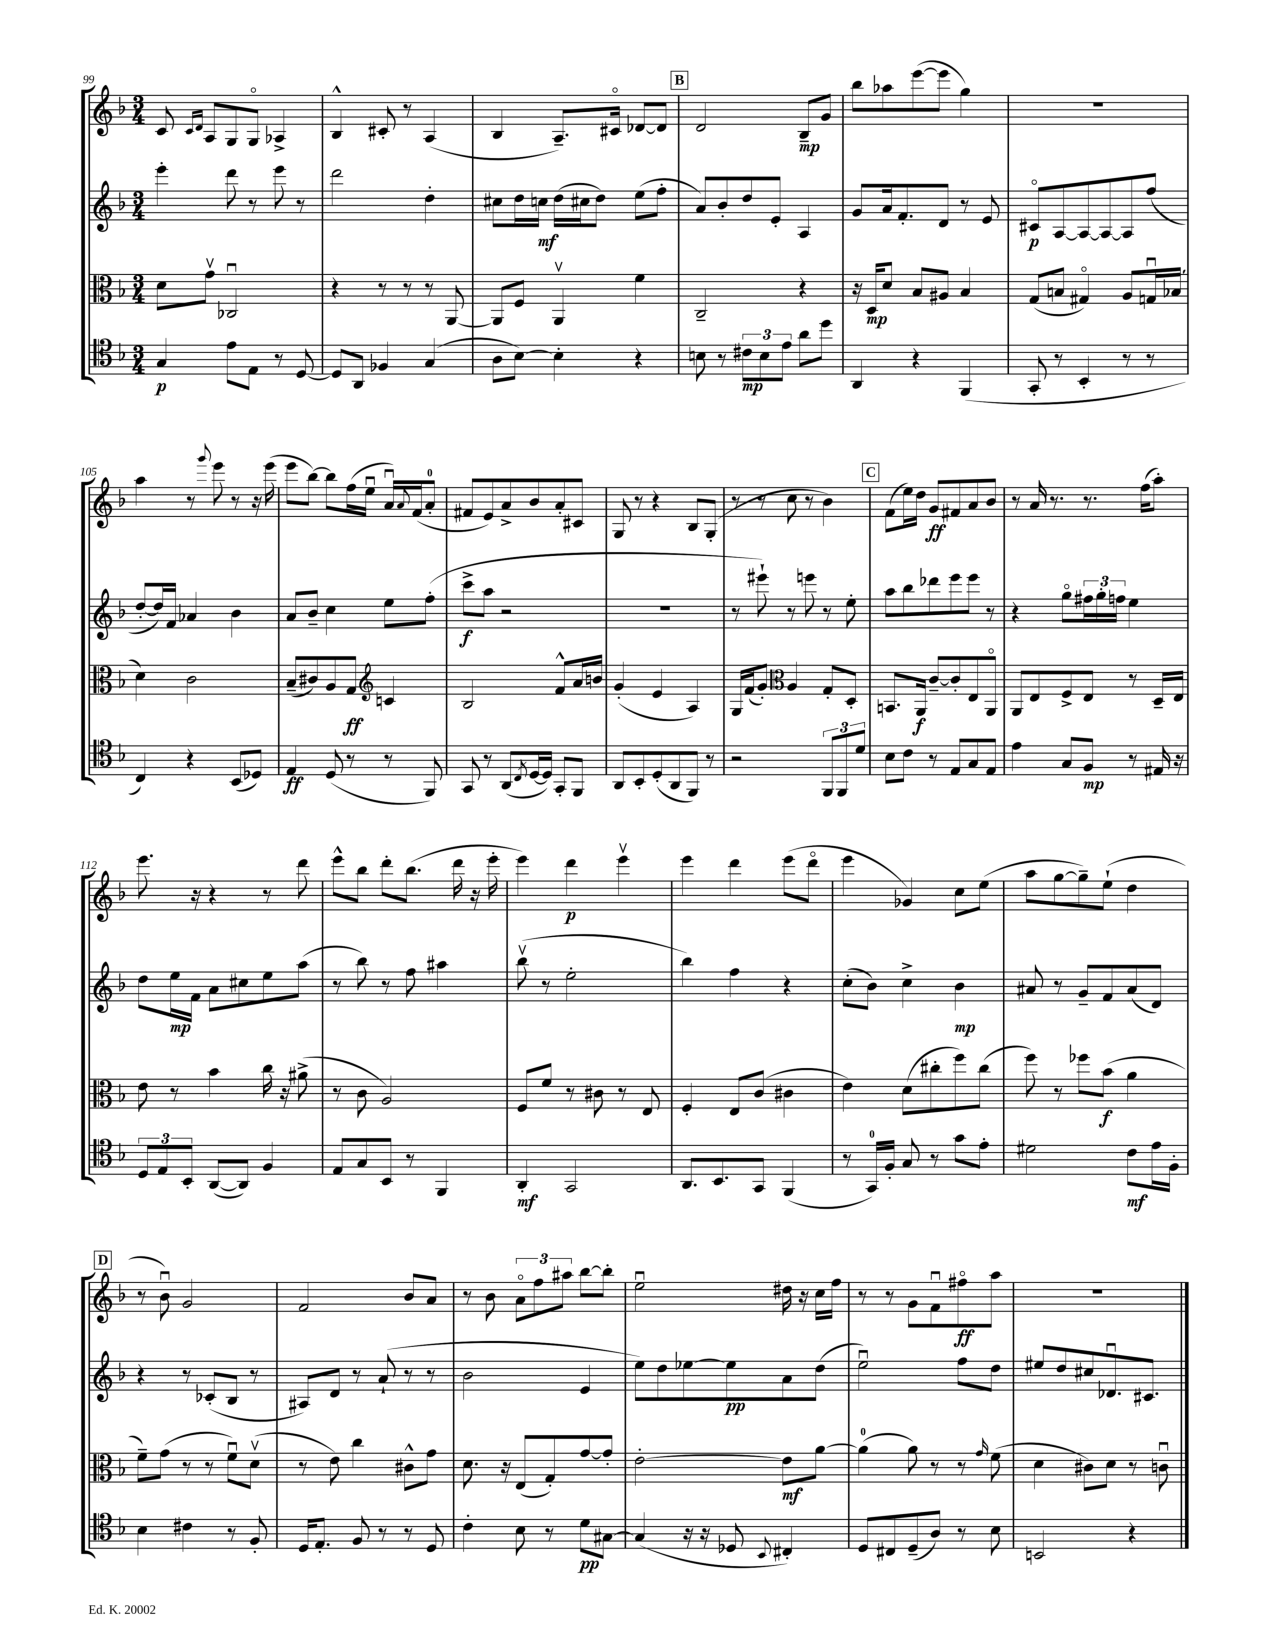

**kern	**dynam	**kern	**dynam	**kern	**dynam	**kern	**dynam
*part4	*part4	*part3	*part3	*part2	*part2	*part1	*part1
*staff4	*staff4	*staff3	*staff3	*staff2	*staff2	*staff1	*staff1
*clefC4	*	*clefC3	*	*clefG2	*	*clefG2	*
*k[b-]	*	*k[b-]	*	*k[b-]	*	*k[b-]	*
*M3/4	*	*M3/4	*	*M3/4	*	*M3/4	*
=99	=99	=99	=99	=99	=99	=99	=99
4G/	p	8d\L	.	4eee'\	.	8c/	.
.	.	.	.	.	.	16qqc/LL	.
.	.	.	.	.	.	16qqd/JJ	.
.	.	8gv\J	.	.	.	8A/L	.
8e\L	.	2C-Xu/	.	8ddd\	.	8G/	.
8E\J	.	.	.	8r	.	8G/J	.
8r	.	.	.	8eee\	.	4A-X^/	.
[8D/	.	.	.	8r	.	.	.
=100	=100	=100	=100	=100	=100	=100	=100
8D/L]	.	4r	.	2ddd\	.	4B-^^/	.
8AA/J	.	.	.	.	.	.	.
4F-X/	.	8r	.	.	.	8c#X'/	.
.	.	8r	.	.	.	8r	.
(4G/	.	8r	.	4dd'\	.	(4A/	.
.	.	[8AA/	.	.	.	.	.
=101	=101	=101	=101	=101	=101	=101	=101
8A\L	.	8AA/L]	.	8cc#X\L	.	4B-/	.
[8B-\J)	.	8F/J	.	16dd\L	.	.	.
.	.	.	.	16ccn\JJ	mf	.	.
4B-'\]	.	4AAv/	.	(16dd\LL	.	8.A~/L)	.
.	.	.	.	16cc#X\J	.	.	.
.	.	.	.	8dd\J)	.	.	.
.	.	.	.	.	.	16c#X/Jk	.
4r	.	4f\	.	(8ee\L	.	[8d-X/L	.
.	.	.	.	8ff'\J	.	8d-/J]	.
!!LO:REH:place=s1:t=B
=102	=102	=102	=102	=102	=102	=102	=102
8Bn\	.	2C~/	.	8a/L)	.	2d/	.
8r	.	.	.	8b-'/	.	.	.
12c#X\L	mp	.	.	8dd/	.	.	.
12B\	.	.	.	.	.	.	.
.	.	.	.	8e'/J	.	.	.
12e\J	.	.	.	.	.	.	.
8a\L	.	4r	.	4A/	.	8B-~/L	mp
8dd\J	.	.	.	.	.	8g/J	.
=103	=103	=103	=103	=103	=103	=103	=103
4AA/	.	16r	.	8g/L	.	8bb-\L	.
.	.	16D/KL	mp	.	.	.	.
.	.	8d/J	.	16a/k	.	8aa-X\	.
.	.	.	.	8.f'/	.	.	.
4r	.	8B-/L	.	.	.	([8eee\	.
.	.	8A#X/J	.	8d/J	.	8eee\J]	.
(4FF/	.	4B-/	.	8r	.	4gg\)	.
.	.	.	.	8e/	.	.	.
=104	=104	=104	=104	=104	=104	=104	=104
8GG'/	.	(8G/L	.	8c#X/L	p	2.r	.
8r	.	8Bn/J	.	[8A/	.	.	.
4BB-'/	.	4G#X/)	.	8A/_	.	.	.
.	.	.	.	8A/_	.	.	.
8r	.	8A/L	.	8A/]	.	.	.
8r	.	16Gnu/L	.	(8ff/J	.	.	.
.	.	(16B-X/JJ	.	.	.	.	.
!!LO:LB:g=z
=105	=105	=105	=105	=105	=105	=105	=105
4C/)	.	4d\)	.	[8dd'/L	.	4aa\	.
.	.	.	.	16dd/L])	.	.	.
.	.	.	.	16f/JJ	.	.	.
4r	.	2c\	.	4a-X/	.	8r	.
.	.	.	.	.	.	8qqggg/	.
.	.	.	.	.	.	8eee\	.
(8BB-/L	.	.	.	4b-\	.	8r	.
8D-X/J)	.	.	.	.	.	16r	.
.	.	.	.	.	.	(16eee\	.
=106	=106	=106	=106	=106	=106	=106	=106
4E/	ff	(8B-~/L	.	8a/L	.	8eee\L	.
.	.	8c#X/)	.	8b-~/J	.	[8bb-\J)	.
(8D/	.	8A/	.	4cc\	.	8bb-\L]	.
8r	.	8G/J	ff	.	.	(16ff\L	.
.	.	.	.	.	.	16eeu\JJ	.
*	*	*clefG2	*	*	*	*	*
8r	.	4cn/	.	8ee\L	.	16au/LL)	.
.	.	.	.	.	.	8qqa/	.
.	.	.	.	.	.	(16f/J	.
8FF/)	.	.	.	(8ff'\J	.	8a'/J	.
=107	=107	=107	=107	=107	=107	=107	=107
8GG/	.	2B-/	.	8ccc^\L	f	8f#X/L	.
8r	.	.	.	8aa\J	.	8e/)	.
(8AA/L	.	.	.	2r	.	8a^/	.
8qC/	.	.	.	.	.	.	.
[16D/L	.	.	.	.	.	8b-/	.
16D/JJ])	.	.	.	.	.	.	.
8GG'/L	.	8f^^/L	.	.	.	8a'/	.
8FF/J	.	16a/L	.	.	.	8c#X/J	.
.	.	16bn/JJ	.	.	.	.	.
=108	=108	=108	=108	=108	=108	=108	=108
8AA/L	.	(4g'/	.	2.r	.	8G/	.
8BB-'/	.	.	.	.	.	8r	.
(8D'/	.	4e/	.	.	.	4r	.
8AA/	.	.	.	.	.	.	.
8FF/J)	.	4A/)	.	.	.	8B-/L	.
8r	.	.	.	.	.	(8G'/J	.
=109	=109	=109	=109	=109	=109	=109	=109
2r	.	16G/LL	.	8r	.	8r	.
.	.	(16f/J	.	.	.	.	.
.	.	8g'/J)	.	8eee#X`\)	.	8r	.
*	*	*clefC3	*	*	*	*	*
.	.	4A/	.	8r	.	8cc\	.
.	.	.	.	8eeen\	.	8r	.
12FF/L	.	8G'/L	.	8r	.	4b-\)	.
12FF/	.	.	.	.	.	.	.
.	.	8D'/J	.	8ee'\	.	.	.
12d/J	.	.	.	.	.	.	.
!!LO:REH:place=s1:t=C
=110	=110	=110	=110	=110	=110	=110	=110
8B-\L	.	8.BBn/L	.	8aa\L	.	(8f\L	.
8c\J	.	.	.	8bb-\	.	16ee\L)	.
.	.	16AA/Jk	f	.	.	16dd\JJ	.
8r	.	[8c~/L	.	8ddd-X\	.	8g/L	ff
8E/L	.	8c'/]	.	8eee\	.	8f#X/	.
8G/	.	8E/	.	8eee\J	.	8a/	.
8E/J	.	8AA/J	.	8r	.	8b-/J	.
=111	=111	=111	=111	=111	=111	=111	=111
4e\	.	8AA/L	.	4r	.	8r	.
.	.	8E/	.	.	.	16a/	.
.	.	.	.	.	.	8.r	.
8G/L	.	8F^/	.	8gg\L	.	.	.
8F/J	mp	8E/J	.	24ff#X\L	.	8.r	.
.	.	.	.	24gg'\	.	.	.
.	.	.	.	24ffn\JJ	.	.	.
8r	.	8r	.	4ee\	.	.	.
.	.	.	.	.	.	(16ff\KL	.
16E#X/	.	16D~/LL	.	.	.	8aa'\J)	.
16r	.	16E/JJ	.	.	.	.	.
!!LO:LB:g=z
=112	=112	=112	=112	=112	=112	=112	=112
12D/L	.	8e\	.	8dd\L	.	8.eee\	.
12E/	.	.	.	.	.	.	.
.	.	8r	.	16ee\L	mp	.	.
12BB-'/J	.	.	.	.	.	.	.
.	.	.	.	16f\JJ	.	16r	.
([8AA/L	.	4b-\	.	8a\L	.	4r	.
8AA/J])	.	.	.	8cc#X\	.	.	.
4F/	.	16cc\	.	8ee\	.	8r	.
.	.	16r	.	.	.	.	.
.	.	(8a#X^\	.	(8aa\J	.	8ddd\	.
=113	=113	=113	=113	=113	=113	=113	=113
8E/L	.	8r	.	8r	.	8eee^^\L	.
8G/	.	8c\	.	8bb-\)	.	8bb-\J	.
8BB-/J	.	2A/)	.	8r	.	8ddd'\L	.
8r	.	.	.	8ff\	.	(8.bb-\J	.
4FF/	.	.	.	4aa#X\	.	.	.
.	.	.	.	.	.	16ddd\	.
.	.	.	.	.	.	16r	.
.	.	.	.	.	.	16eee'\	.
=114	=114	=114	=114	=114	=114	=114	=114
4AA'/	mf	8F/L	.	(8bb-v\	.	4eee\)	.
.	.	8f/J	.	8r	.	.	.
2GG/	.	8r	.	2ee'\	.	4ddd\	p
.	.	8c#X\	.	.	.	.	.
.	.	8r	.	.	.	4eeev\	.
.	.	8E/	.	.	.	.	.
=115	=115	=115	=115	=115	=115	=115	=115
8.AA/L	.	4F'/	.	4bb-\)	.	4eee\	.
8.BB-/	.	.	.	.	.	.	.
.	.	8E/L	.	4ff\	.	4ddd\	.
8GG/J	.	(8c/J	.	.	.	.	.
(4FF/	.	4c#X\	.	4r	.	(8eee\L	.
.	.	.	.	.	.	8ddd\J	.
=116	=116	=116	=116	=116	=116	=116	=116
8r	.	4e\)	.	(8cc'\L	.	4eee\	.
16GG/LL)	.	.	.	8b-\J)	.	.	.
16F'/JJ	.	.	.	.	.	.	.
8G/	.	(8d\L	.	4cc^\	.	4g-X/)	.
8r	.	8cc#X'\	.	.	.	.	.
8g\L	.	8ff\)	.	4b-\	mp	8cc\L	.
8e'\J	.	(8cc#\J	.	.	.	(8ee\J	.
=117	=117	=117	=117	=117	=117	=117	=117
2d#X\	.	8ff\)	.	8a#X/	.	8aa\L	.
.	.	8r	.	8r	.	[8gg\	.
.	.	8ff-X\L	.	8g~/L	.	8gg~\])	.
.	.	(8b-\J	f	8f/	.	(8ee`\J	.
8c\L	mf	4a\	.	(8a#/	.	4dd\	.
16e\L	.	.	.	8d/J)	.	.	.
16F'\JJ	.	.	.	.	.	.	.
!!LO:LB:g=z
!!LO:REH:place=s1:t=D
=118	=118	=118	=118	=118	=118	=118	=118
4B-\	.	8f~\L)	.	4r	.	8r	.
.	.	(8g\J	.	.	.	8b-u\)	.
4c#X\	.	8r	.	8r	.	2g/	.
.	.	8r	.	(8c-X'/L	.	.	.
8r	.	8fu\L)	.	8B-/J	.	.	.
8F'/	.	(8dv\J	.	8r	.	.	.
=119	=119	=119	=119	=119	=119	=119	=119
16D/KL	.	8r	.	8A#X/L)	.	2f/	.
8.E'/J	.	.	.	.	.	.	.
.	.	8e\)	.	8d/J	.	.	.
8F/	.	4cc\	.	8r	.	.	.
8r	.	.	.	(8a`/	.	.	.
8r	.	8c#X^^\L	.	8r	.	8b-/L	.
8D/	.	8g\J	.	8r	.	8a/J	.
=120	=120	=120	=120	=120	=120	=120	=120
4c'\	.	8.d\	.	2b-\	.	8r	.
.	.	.	.	.	.	8b-\	.
.	.	16r	.	.	.	.	.
8B-\	.	(8E/L	.	.	.	12a\L	.
.	.	.	.	.	.	12ff\	.
8r	.	8G'/)	.	.	.	.	.
.	.	.	.	.	.	12aa#X\J	.
8d\L	pp	[8g/	.	4e/	.	[8bb-\L	.
[8G#X\J	.	8g'/J]	.	.	.	8bb-'\J]	.
=121	=121	=121	=121	=121	=121	=121	=121
(4G#/]	.	[2e'\	.	8ee\L)	.	2eeu\	.
.	.	.	.	8dd\	.	.	.
16r	.	.	.	[8ee-X\	.	.	.
16r	.	.	.	.	.	.	.
8D-X/	.	.	.	8ee-\]	pp	.	.
8qqBB-/	.	.	.	.	.	.	.
4C#X'/)	.	8e\L]	mf	8a\	.	16dd#X\	.
.	.	.	.	.	.	16r	.
.	.	[8a\J	.	(8dd\J	.	16cc\LL	.
.	.	.	.	.	.	16ff\JJ	.
=122	=122	=122	=122	=122	=122	=122	=122
8D/L	.	(4a\]	.	2eeu\)	.	8r	.
8C#X/	.	.	.	.	.	8r	.
(8D~/	.	8a\)	.	.	.	8g\L	.
8A/J)	.	8r	.	.	.	8fu\	.
8r	.	8r	.	8ff\L	.	8ff#X\	ff
.	.	16qqg/	.	.	.	.	.
8B-\	.	(8f\	.	8dd\J	.	8aa\J	.
=123	=123	=123	=123	=123	=123	=123	=123
2BBn/	.	4d\	.	8ee#X/L	.	2.r	.
.	.	.	.	8dd/	.	.	.
.	.	8c#X\L)	.	8cc#X/	.	.	.
.	.	8d\J	.	8.d-Xu/	.	.	.
4r	.	8r	.	.	.	.	.
.	.	.	.	8.c#X/J	.	.	.
.	.	8cnu\	.	.	.	.	.
==	==	==	==	==	==	==	==
*-	*-	*-	*-	*-	*-	*-	*-
